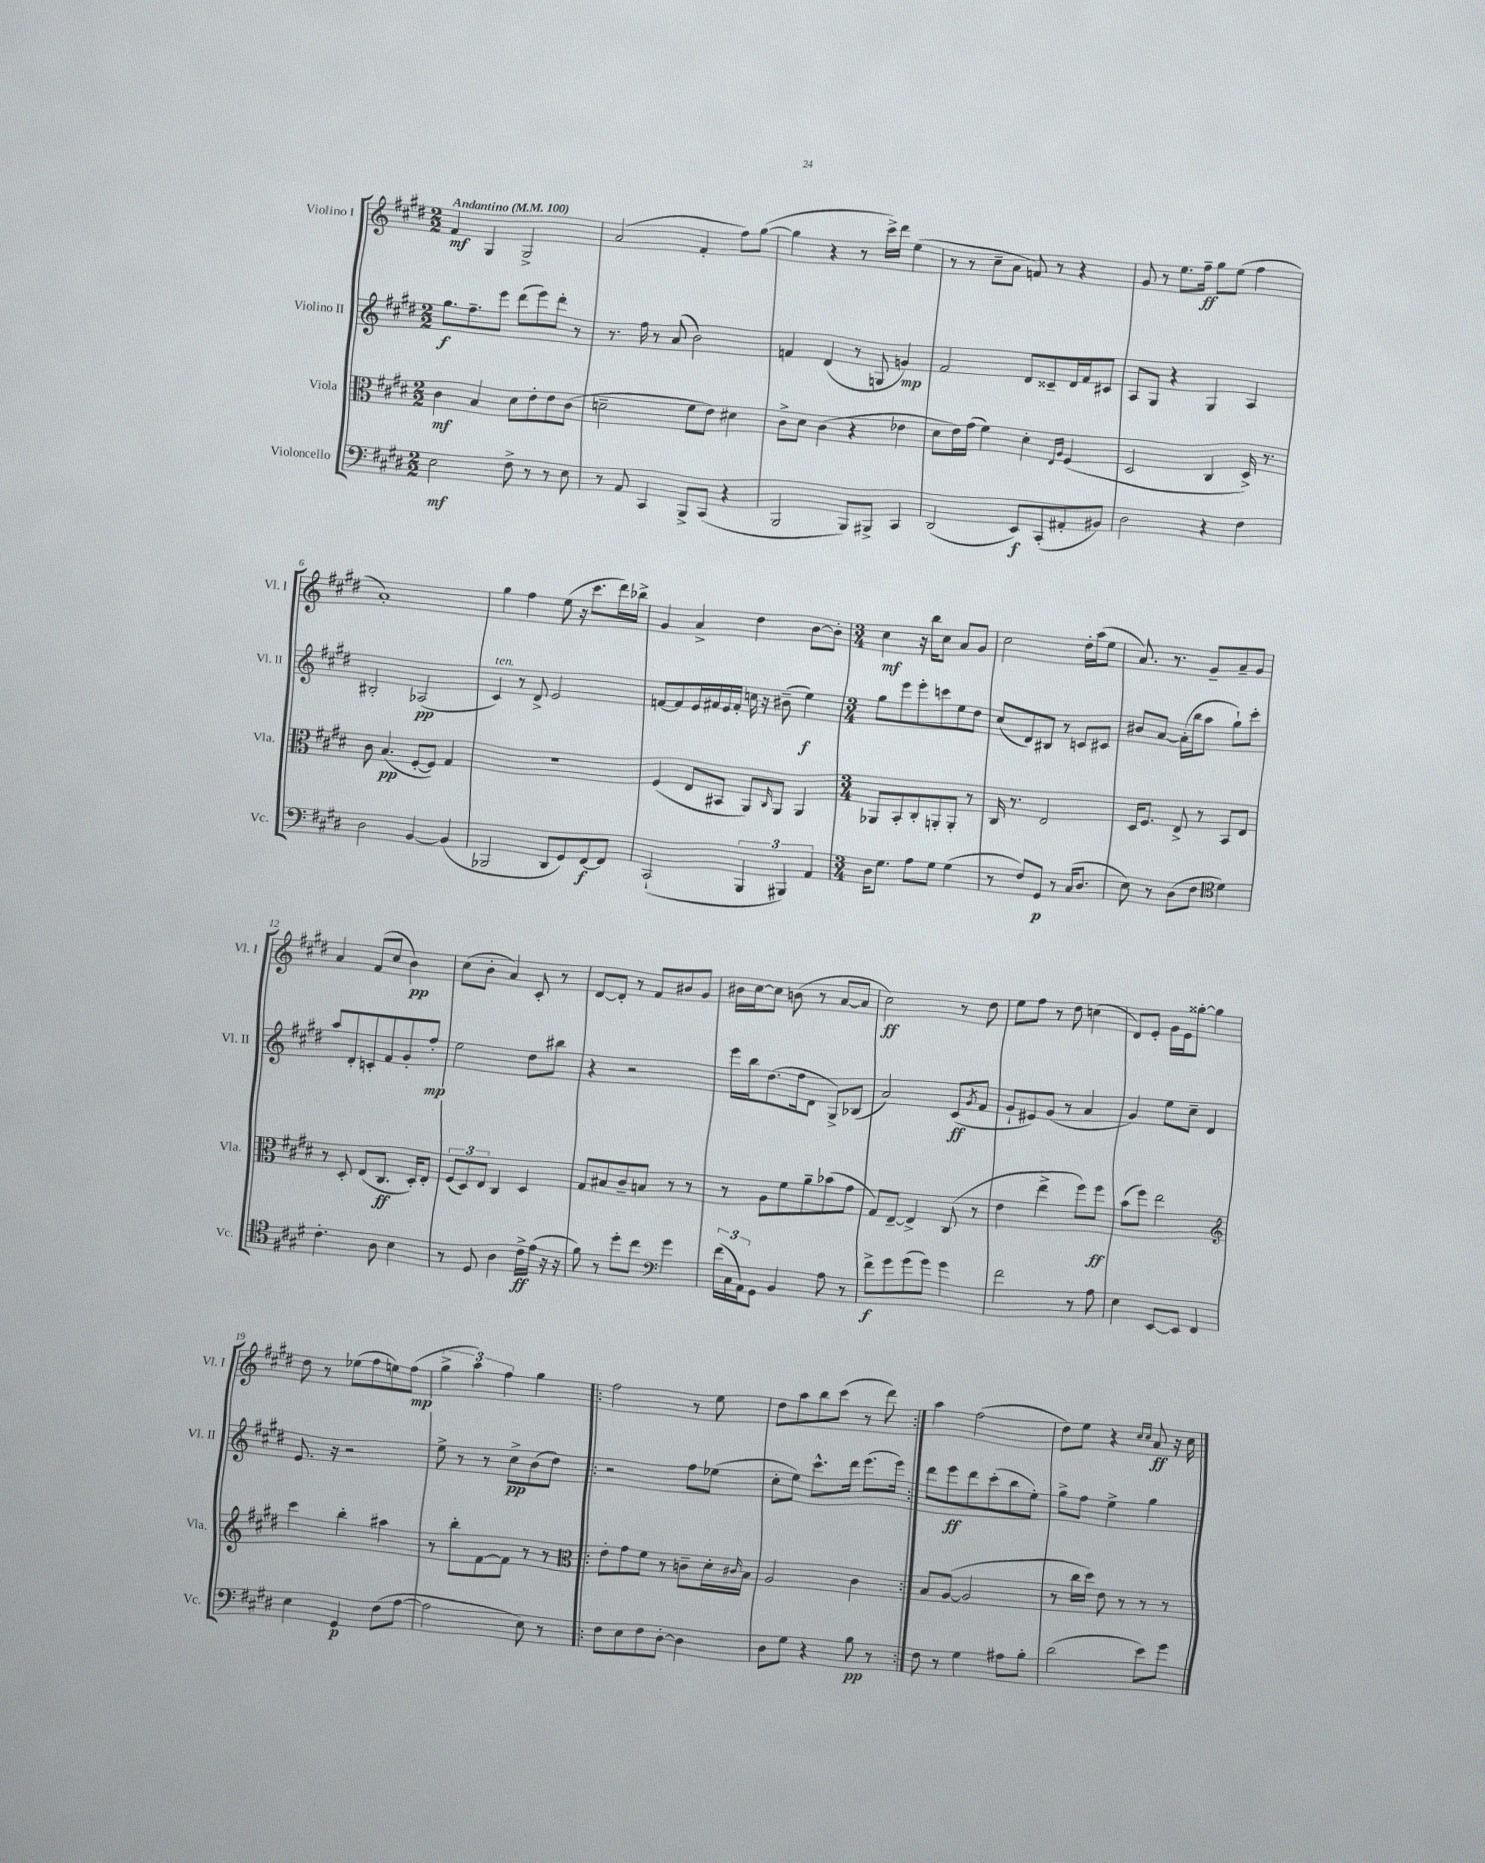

**kern	**kern	**kern	**kern
*staff4	*staff3	*staff2	*staff1
*clefF4	*clefC3	*clefG2	*clefG2
*k[f#c#g#d#]	*k[f#c#g#d#]	*k[f#c#g#d#]	*k[f#c#g#d#]
*M2/2	*M2/2	*M2/2	*M2/2
*MM100	*MM100	*MM100	*MM100
2E	4c#	8.gg#	4f#
.	.	8.ff#~	.
.	4B	.	4G#
.	.	8eee	.
8F#^	8d#	(8ddd#	2G#^
8r	8e'	8eee)	.
8r	8e	8ddd#'	.
8E	(8c#	8r	.
=	=	=	=
8r	2d~	8.r	(2a
8AA	.	.	.
.	.	16ff#	.
4CC#	.	8r	.
.	.	(8a	.
8BBB^	8f#	2b)	4f#'
(8CC#	8e)	.	.
4r	4d#	.	8ff#)
.	.	.	([8gg#
=	=	=	=
2BBB	8c#^	4f	4gg#]
.	8d#	.	.
.	(4c#	(4d#	4r
8BBB)	4r	8r	8r
8BBB#^	.	8G	16ccc#^)
.	.	.	16ddd#
4CC#	4e-	4g)	(4ee
=	=	=	=
(2DD#	8d#	2f#	8r
.	16e)	.	8r
.	(16g#	.	.
.	4f#)	.	8cc#~
.	.	.	8a
8EE)	4d#'	8d#	8f)
(8CC#'	.	8c##~	8r
.	16qqE	.	.
.	16qqA	.	.
8AA#'	(4F#	16d#	4r
.	.	16f#	.
8BB#)	.	8c#	.
=	=	=	=
2D#	2D#	8A	8g#
.	.	8G#	8r
.	.	4r	8.ee
.	.	.	16ff#~
4r	4C#	4G#	8gg#
.	.	.	(8ee
4F#	16D#^)	4A	4ff#
.	8.r	.	.
=	=	=	=
2D#	8c#	2B#'	1a')
.	(4.B	.	.
[4BB	[8F#'	(2A-	.
.	8F#])	.	.
(4BB]	4G#	.	.
=	=	=	=
2BBB-	1r	4c#)	4gg#
.	.	8r	4ff#
.	.	8d#^	.
8DD#	.	2e	(8ee
8GG#)	.	.	16r
.	.	.	8.ccc#
[8FF#	.	.	.
8FF#]	.	.	16ddd#)
.	.	.	16bb-^
=	=	=	=
(2CC#`	(4F#	[8f	4g#
.	.	8f]	.
.	8E	16e	4a^
.	.	16f#	.
.	8BB#	16e	.
.	.	16f#'	.
6BBB	8AA)	16cc	4dd#
.	.	16r	.
.	16qqC#	.	.
.	8AA	(8b#~	.
6BBB#)	.	.	.
.	4AA	4ee)	[8b
6AA	.	.	.
.	.	.	8b']
=	=	=	=
*M3/4	*M3/4	*M3/4	*M3/4
16D#	8AA-	8gg#	4cc#
8.G#	.	.	.
.	8BB'	8eee	.
8A	8C#'	8eee'	16r
.	.	.	16bb
8G#	8AA'	8ccc	8cc#
(4G#	8AA'	8ee	8a
.	8r	8dd#	8g#
=	=	=	=
8r	16C#	(8cc#	2cc#
.	8.r	.	.
8F#)	.	8d#)	.
8GG#	2E	8B#	.
8r	.	8r	.
(16C#	.	8c	16dd#'
8.D#	.	.	(16aa
.	.	8c#	8ee
=	=	=	=
8E)	16D#	8b#	8.a)
.	8.F#	.	.
8r	.	[8a	.
.	.	.	8.r
(8D#	8E^	(16a']	.
.	.	16bb	.
8F#	8r	8aa	8g#~
*clefC4	*	*	*
4d#)	8BB	8gg#`)	8a~
.	8E	8ccc#'	8g#
=	=	=	=
4.c#'	8r	8aa	4a
.	8D#'	8d#'	.
.	(8E	8c'	(8f#
8A	8.C#	8f#	8cc#
4B	.	8g#'	4b)
.	16D#')	.	.
.	8E'	8ff#'	.
=	=	=	=
8r	(12F#	2ee	(8cc#
.	12D#)	.	.
8D#	.	.	8b'
.	12E	.	.
4A	4C#	.	4a)
16c#^	4D#	8dd#	8c#'
(16e	.	.	.
16r	.	8bb#	8r
16r	.	.	.
=	=	=	=
8f#)	8G#	4r	[8d#
8r	8B#	.	8d#']
8dd#'	8c#~	2r	8r
8cc#	8B	.	8f#
*clefF4	*	*	*
4g#	8r	.	8b#
.	8r	.	8g#
=	=	=	=
(24f#	8r	16eee	16b#
24C#	.	.	.
.	.	16bb	[16cc#
24AA)	.	.	.
8GG#	8A	(8.dd#	8cc#]
4BB	8f#	.	(8b
.	.	16ff#	.
.	8a~	8d#	8r
8A	(8b-	8G#^)	[8a
8r	8g#	(8B-	8a]
=	=	=	=
8f#^	8G#)	2a)	2cc#)
8g#	[8E~	.	.
(8g#	4E^]	.	.
8g#)	.	.	.
4g#	(8C#	(8c#	8r
.	.	8qg#	.
.	8r	8f#	8dd#
=	=	=	=
2f#	4e	8g#`	8ee
.	.	8e#)	8ff#
.	4ee^	(8g#	8r
.	.	8r	8dd#
8r	8ff#)	4a	(4cc
8A	8ff#	.	.
=	=	=	=
4E	(8b	4g#)	8d#)
.	8ff#)	.	8e'
[8EE	2ee	8ee	16g#
.	.	.	16e
8EE]	.	8cc#~	[8gg##'
4FF#	.	4d#	4gg##]
=	=	=	=
*	*clefG2	*	*
4E	4ccc#	8.e	8dd#
.	.	.	8r
.	.	16r	.
4GG#	4bb'	2r	(8ee-
.	.	.	8ff#
(8F#	4aa#	.	8ee)
[8A	.	.	(8ff#
=	=	=	=
2A]	8r	8ee^	6gg#^
.	8bb'	8r	.
.	.	.	6aa)
.	[8f#	8r	.
.	.	.	6ff#
.	8f#]	8cc#^	.
8E)	8r	(8b	4gg#
8r	8r	8dd#)	.
=!|:	=!|:	=!|:	=!|:
*	*clefC3	*	*
8F#	8e'	2r	2ff#
8E	8g#	.	.
8F#	8f#	.	.
[8D#'	8r	.	.
4D#]	8c~	8ff#	8r
.	16d#'	(8ee-	8ee
.	16qqc#	.	.
.	16B	.	.
=	=	=	=
8D#	2A	8cc#'	8dd#
8G#	.	8ee)	8aa
4r	.	8.ccc#^^	8bb
.	.	.	(8ccc#
.	.	16ddd#	.
8B	4c#	(8.eee	8r
8r	.	.	8ddd#)
.	.	16eee)	.
=:|!	=:|!	=:|!	=:|!
8F#	8B	8ddd#	4aa
8r	([8A	8eee	.
4G#	2A]	8ddd#	(2ff#
.	.	(8ccc#'	.
8A#	.	8bb	.
8B'	.	8ee')	.
=	=	=	=
(2d#	8r	8gg#^	8dd#)
.	16cc#	8ff#	8ee
.	16dd#)	.	.
.	8e	4ee^	4r
.	8r	.	.
.	.	.	16qqcc#
.	.	.	16qqcc#
8e)	8r	4gg#	8a
8g#	8r	.	16r
.	.	.	16cc#
==	==	==	==
*-	*-	*-	*-
